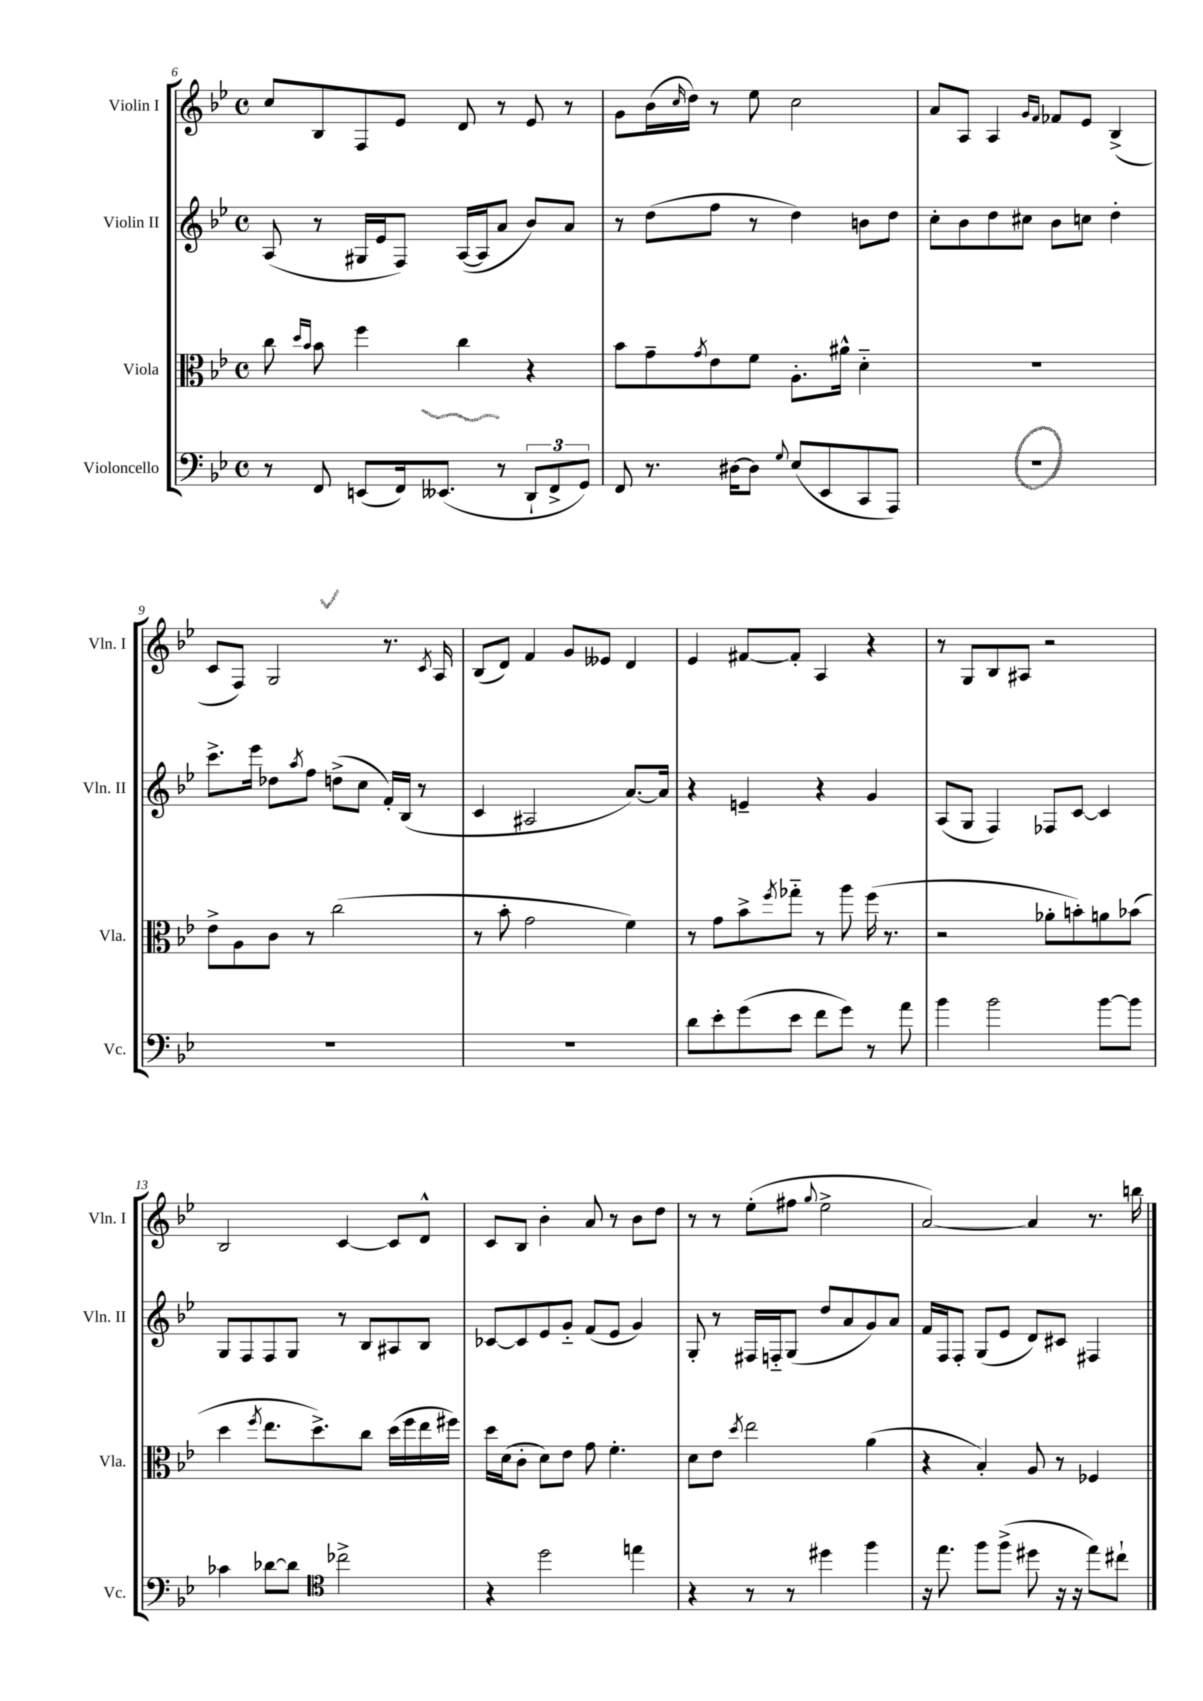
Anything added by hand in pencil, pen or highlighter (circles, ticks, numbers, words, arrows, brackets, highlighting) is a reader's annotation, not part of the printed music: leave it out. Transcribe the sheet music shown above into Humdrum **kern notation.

**kern	**kern	**kern	**kern
*part4	*part3	*part2	*part1
*staff4	*staff3	*staff2	*staff1
*I"Violoncello	*I"Viola	*I"Violin II	*I"Violin I
*I'Vc.	*I'Vla.	*I'Vln. II	*I'Vln. I
*clefF4	*clefC3	*clefG2	*clefG2
*k[b-e-]	*k[b-e-]	*k[b-e-]	*k[b-e-]
*M4/4	*M4/4	*M4/4	*M4/4
*met(c)	*met(c)	*met(c)	*met(c)
=6	=6	=6	=6
8r	8cc\	(8A/	8cc/L
.	16qqdd/LL	.	.
.	16qqb-/JJ	.	.
8FF/	8b-\	8r	8B-/
(8EEn/L	4ff\	16G#X/LL	8F/
.	.	16e-/J	.
16FF/k)	.	8F/J)	8e-/J
(8.EE--X/J	.	.	.
.	4cc\	([16A/LL	8d/
.	.	16A/J]	.
8r	.	8a/J	8r
12DD`/L	4r	8b-/L)	8e-/
12FF^/	.	.	.
.	.	8a/J	8r
12GG/J)	.	.	.
=7	=7	=7	=7
8FF/	8b-\L	8r	8g\L
8.r	8g~\	(8dd\L	(16b-\L
.	.	.	16qqcc/
.	.	.	16dd\JJ)
.	8qg/	.	.
.	8e-\	8ff\J	8r
[16D#X\KL	.	.	.
8D#\J]	8f\J	8r	8ee-\
8qqG/	.	.	.
(8E-/L	8.A'\L	4dd\)	2cc\
8EE-/	.	.	.
.	16a#X^^\Jk	.	.
8CC/	4d\	8bn\L	.
8AAA/J)	.	8dd\J	.
=8	=8	=8	=8
1r	1r	8cc'\L	8a/L
.	.	8b-\	8A/J
.	.	8dd\	4A/
.	.	8cc#X\J	.
.	.	.	16qqg/LL
.	.	.	16qqf/JJ
.	.	8b-\L	8f-X/L
.	.	8ccn\J	8e-/J
.	.	4dd'\	(4B-^/
!!LO:LB:g=z
=9	=9	=9	=9
1r	8e-^\L	8.ccc^\L	8c/L
.	8A\	.	8F/J)
.	.	16eee-\Jk	.
.	8c\J	8dd-X\L	2G/
.	.	8qaa/	.
.	8r	8ff\J	.
.	(2cc\	(8ddn^\L	.
.	.	8cc\J	.
.	.	16f'/LL)	8.r
.	.	(16B-/JJ	.
.	.	8r	.
.	.	.	8qc/
.	.	.	16A/
=10	=10	=10	=10
1r	8r	4c/	(8B-/L
.	8b-'\	.	8d/J)
.	2g\	2A#X/	4f/
.	.	.	8g/L
.	.	.	8e--X/J
.	4f\)	[8.a/L)	4d/
.	.	16a/Jk]	.
=11	=11	=11	=11
8d\L	8r	4r	4e-/
8e-'\	8g\L	.	.
(8g\	8b-^\	4en~/	[8f#X/L
.	8qff/	.	.
8e-\J	8gg-X\J	.	8f#'/J]
8f\L	8r	4r	4A/
8g\J)	8aa\	.	.
8r	(16ff\	4g/	4r
.	8.r	.	.
8a\	.	.	.
=12	=12	=12	=12
4b-\	2r	(8A/L	8r
.	.	8G/J	8G/L
2b-\	.	4F/)	8B-/
.	.	.	8A#X/J
.	8a-X'\L	8F-X/L	2r
.	8bn'\)	[8c/J	.
[8b-\L	8an\	4c/]	.
8b-\J]	(8b-X\J	.	.
!!LO:LB:g=z
=13	=13	=13	=13
4c-X\	4dd\	8G/L	2B-/
.	.	8F/	.
.	8qff/	.	.
[8d-X\L	8.ee-\L	8F/	.
8d-\J]	.	8G/J	.
.	8.dd^\)	.	.
*clefC4	*	*	*
2cc-X^\	.	8r	[4c/
.	8cc\J	8B-/L	.
.	(16dd\LL	8A#X/	8c/L]
.	16ff\	.	.
.	16ee-\	8B-/J	8d^^/J
.	16ff#X\JJ)	.	.
=14	=14	=14	=14
4r	16dd\LL	[8c-X/L	8c/L
.	(16d\J	.	.
.	8c'\J	8c-/]	8B-/J
2dd\	8d\L)	8e-/	4b-'\
.	8e-\J	8g/J	.
.	8g\	(8f/L	8a/
.	4.f'\	8e-/J	8r
4een\	.	4g/)	8b-\L
.	.	.	8dd\J
=15	=15	=15	=15
4r	8d\L	8G'/	8r
.	8e-\J	8r	8r
.	8qdd/	.	.
8r	2ee-\	16F#X/LL	(8ee-'\L
.	.	16Fn/J	.
8r	.	(8G/J	8ff#X\J
.	.	.	8qqgg/
4dd#X\	.	8dd/L	2ee-^\
.	.	8a/	.
4ff\	(4a\	8g/)	.
.	.	8a/J	.
=16	=16	=16	=16
16r	4r	16f/LL	[2a/)
8.ee-\	.	16F/J	.
.	.	8F'/J	.
8ff\L	4B-'/)	(8G/L	.
(8ff^\J	.	8e-/J	.
8dd#X\	8A/	8d/L)	4a/]
16r	8r	8c#X/J	.
16r	.	.	.
8ee-\L)	4F-X/	4F#X/	8.r
8cc#X`\J	.	.	.
.	.	.	16bbn\
==	==	==	==
*-	*-	*-	*-
